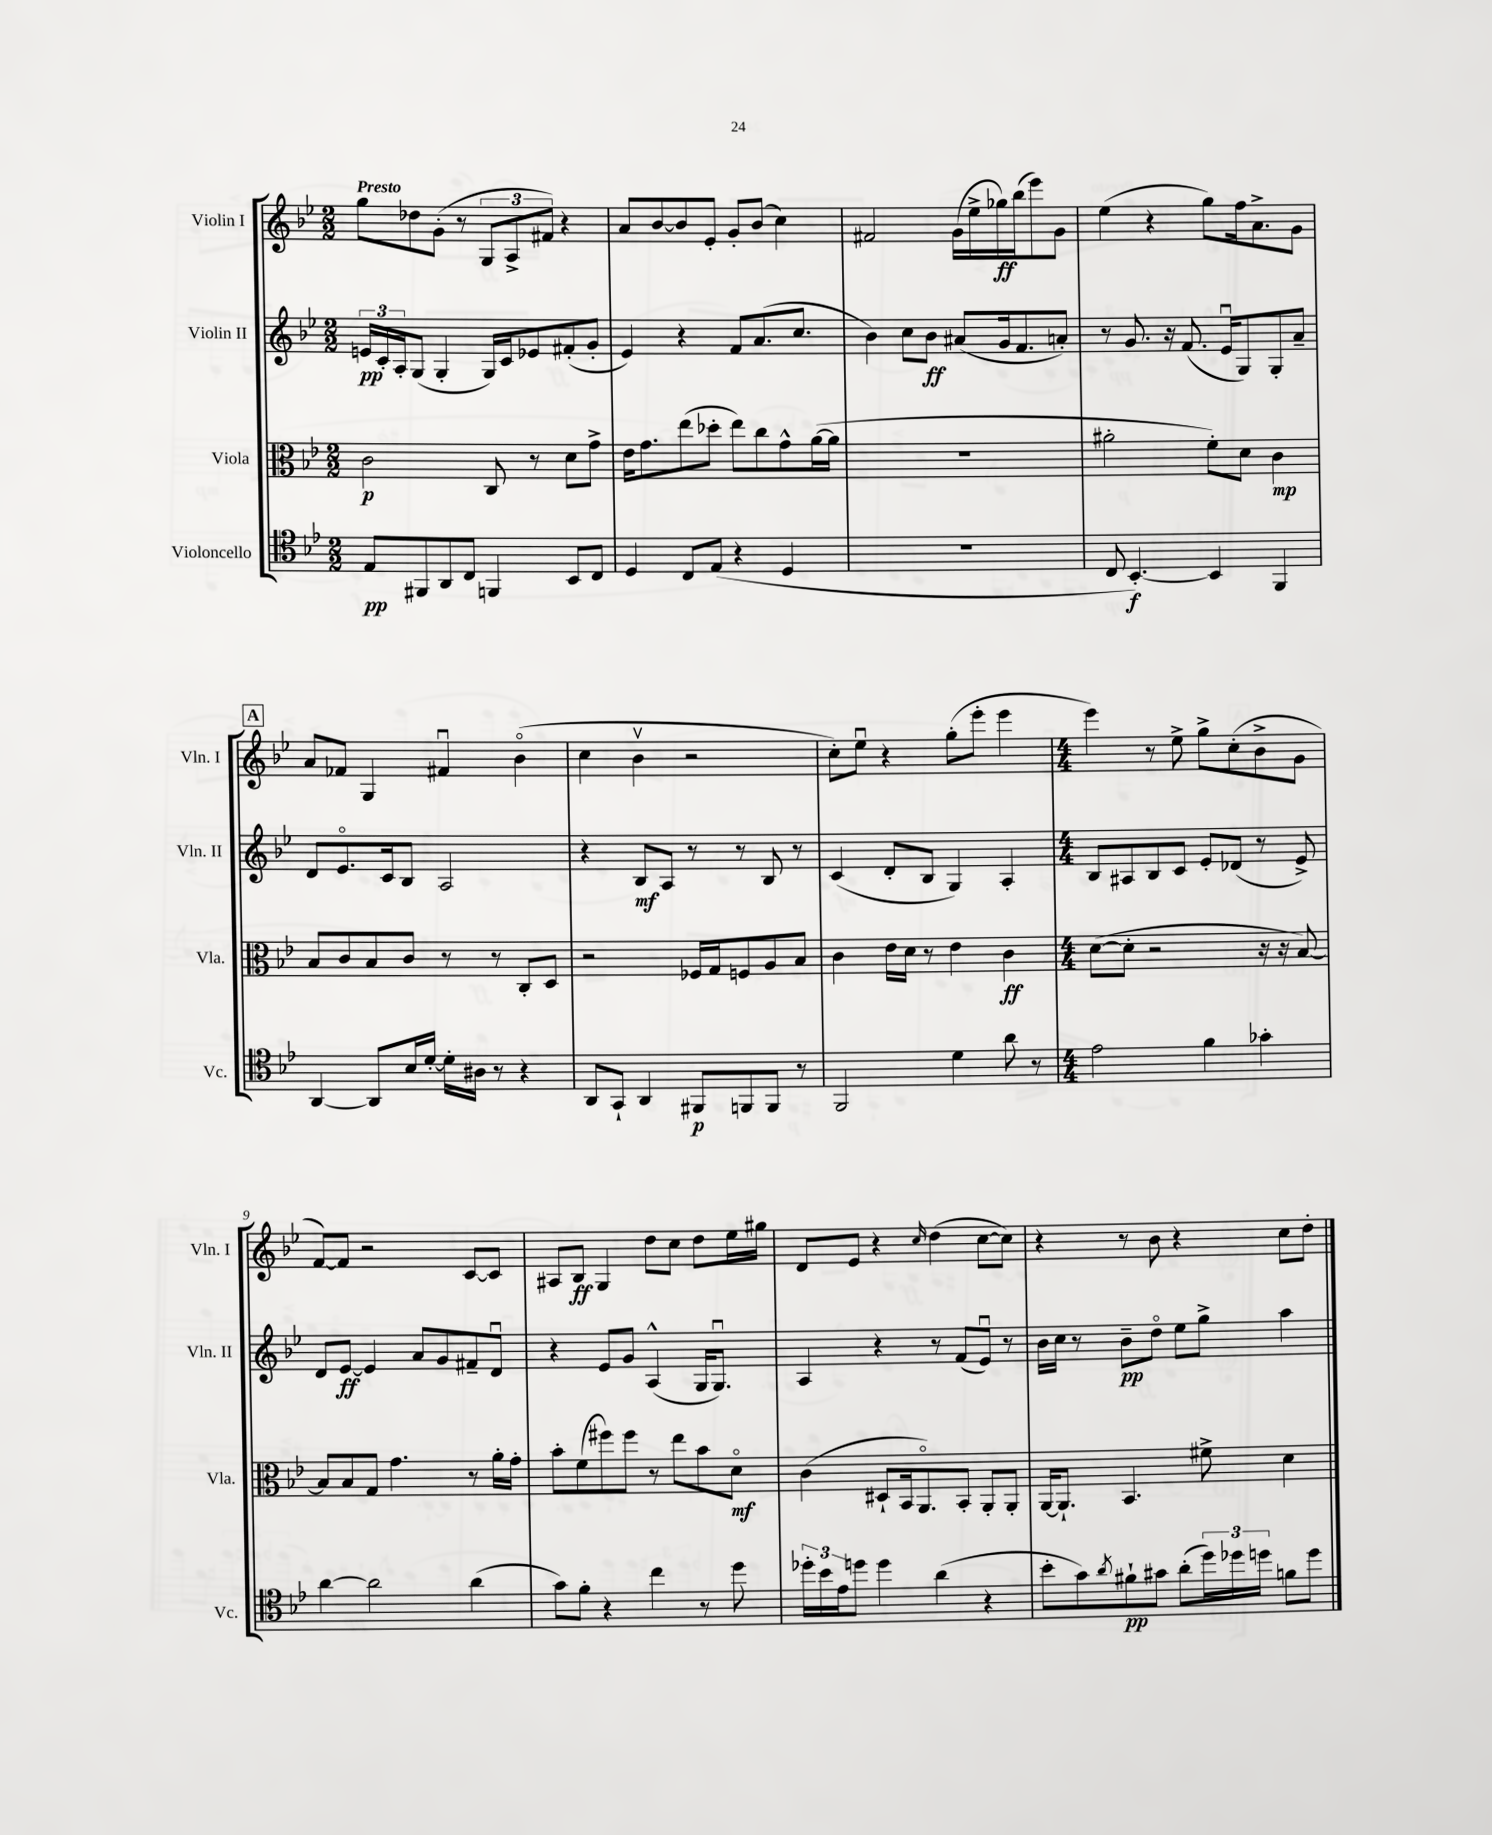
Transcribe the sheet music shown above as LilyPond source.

<<
\new StaffGroup <<
\new Staff = "s0" \with { instrumentName = "Violin I" shortInstrumentName = "Vln. I" } {
    \clef treble \key bes \major \numericTimeSignature \time 2/2 \tempo "Presto"
    g''8 des''8 g'8-.( r8 \tuplet 3/2 { g8 a8-> fis'8) } r4 |
    a'8 bes'8~ bes'8 ees'8-. g'8-. bes'8( c''4) |
    fis'2 g'16( ees''16-> ges''16\ff) bes''16( ees'''8) g'8 |
    ees''4( r4 g''8) f''16 a'8.-> g'8 |
    \mark \markup { \box "A" } a'8 fes'8 g4 fis'4\downbow bes'4\flageolet( |
    c''4 bes'4\upbow r2 |
    c''8-.) ees''8\downbow r4 g''8-.( ees'''8-. ees'''4 |
    \numericTimeSignature \time 4/4 ees'''4) r8 ees''8-> g''8-> c''8-.( bes'8-> g'8 |
    f'8~) f'8 r2 c'8~ c'8 |
    ais8 bes8\ff g4 d''8 c''8 d''8 ees''16 gis''16 |
    d'8 ees'8 r4 \grace { c''16 } d''4( c''8~ c''8) |
    r4 r8 bes'8 r4 c''8 d''8-. \bar "|." |
}
\new Staff = "s1" \with { instrumentName = "Violin II" shortInstrumentName = "Vln. II" } {
    \clef treble \key bes \major \numericTimeSignature \time 2/2
    \tuplet 3/2 { e'16\pp c'16-. a16-. } g8( g4-. g16) c'16 ees'8 fis'8-.( g'8-. |
    ees'4) r4 f'8 a'8.( c''8. |
    bes'4) c''8 bes'8\ff ais'8( g'16 f'8. a'8-.) |
    r8 g'8. r16 f'8.( ees'16\downbow g8) g8-. a'8-- |
    \mark \markup { \box "A" } d'8 ees'8.\flageolet c'16 bes8 a2 |
    r4 bes8\mf a8 r8 r8 bes8 r8 |
    c'4( d'8-. bes8 g4) a4-. |
    \numericTimeSignature \time 4/4 bes8 ais8 bes8 c'8 ees'8-. des'8( r8 ees'8->) |
    d'8 ees'8~\ff ees'4 a'8 g'8 fis'8-- d'8\downbow |
    r4 ees'8 g'8 a4-^( g16 g8.\downbow) |
    a4 r4 r8 f'8( ees'8\downbow) r8 |
    bes'16 c''16 r8 bes'8--\pp d''8\flageolet ees''8 g''8-> a''4 \bar "|." |
}
\new Staff = "s2" \with { instrumentName = "Viola" shortInstrumentName = "Vla." } {
    \clef alto \key bes \major \numericTimeSignature \time 2/2
    c'2\p c8 r8 d'8 g'8-> |
    ees'16 g'8. ees''8( des''8-. ees''8) c''8 g'8-^ a'16~( a'16 |
    R1 |
    ais'2-. f'8-.) d'8 c'4\mp |
    \mark \markup { \box "A" } bes8 c'8 bes8 c'8 r8 r8 c8-. d8 |
    r2 fes16 g16 f8 a8 bes8 |
    c'4 ees'16 d'16 r8 ees'4 c'4\ff |
    \numericTimeSignature \time 4/4 d'8~( d'8-. r2 r16 r16 bes8~) |
    bes8 bes8 g8 g'4. r8 a'16-. g'16-. |
    bes'8-. f'8( fis''8) fis''8 r8 ees''8 bes'8 d'8\flageolet\mf |
    c'4( dis8-! bes,16 a,8.\flageolet) bes,8-. a,8-. a,8-. |
    a,16~ a,8.-! bes,4. fis'8-> d'4 \bar "|." |
}
\new Staff = "s3" \with { instrumentName = "Violoncello" shortInstrumentName = "Vc." } {
    \clef tenor \key bes \major \numericTimeSignature \time 2/2
    ees8\pp fis,8 a,8 c8 f,4 bes,8 c8 |
    d4 c8 ees8( r4 d4 |
    R1 |
    c8 bes,4.~-.\f) bes,4 f,4 |
    \mark \markup { \box "A" } a,4~ a,8 bes16 d'16~-. d'16-. ais16 r8 r4 |
    a,8 g,8-! a,4 fis,8\p f,8 f,8 r8 |
    f,2 d'4 a'8 r8 |
    \numericTimeSignature \time 4/4 ees'2 f'4 ges'4-. |
    a'4~ a'2 a'4( |
    g'8) f'8-. r4 c''4 r8 d''8 |
    \tuplet 3/2 { des''16-. bes'16 ees'16 } d''8 d''4 a'4( r4 |
    bes'8-. g'8) \acciaccatura { a'8 } fis'8-!\pp gis'8 a'8-.( \tuplet 3/2 { d''16) des''16 d''16 } f'8 d''8 \bar "|." |
}
>>
>>
